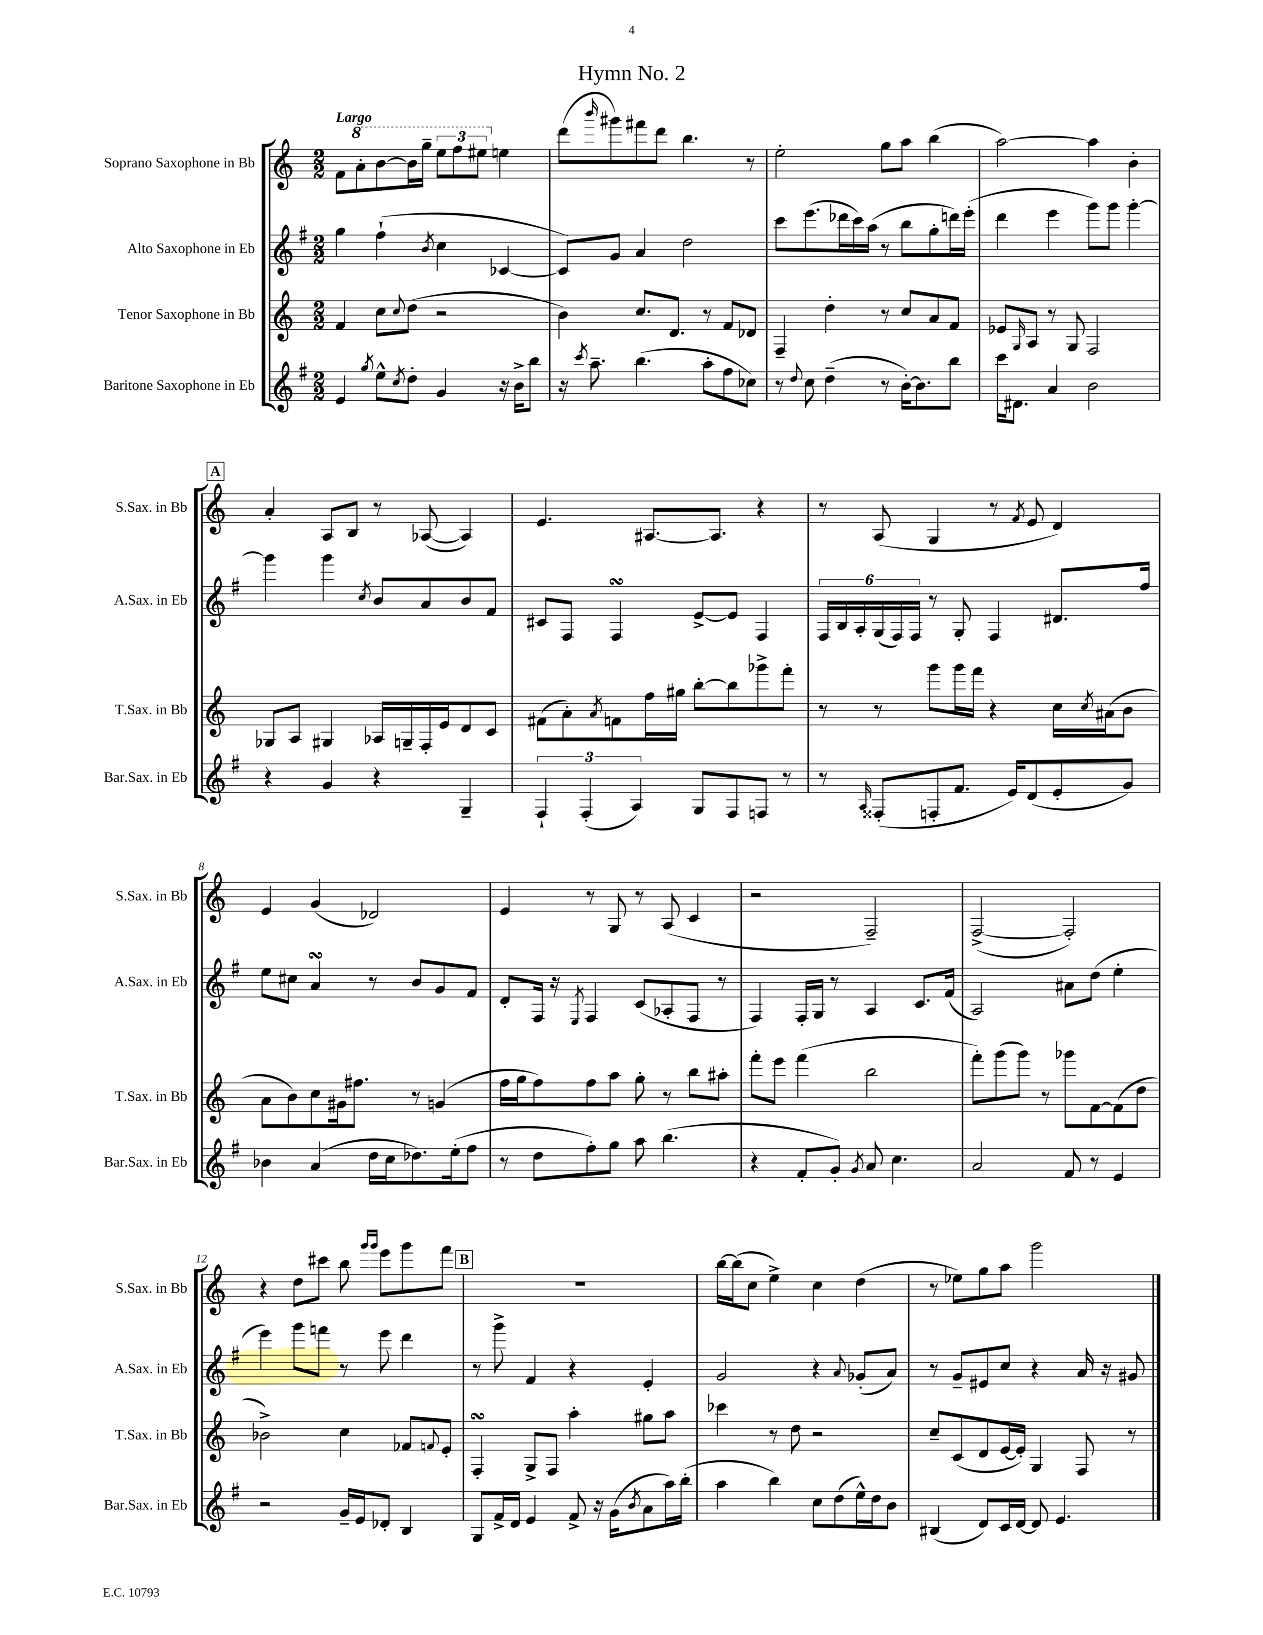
\header { title = "Hymn No. 2" }
<<
\new StaffGroup <<
\new Staff = "s0" \with { instrumentName = "Soprano Saxophone in Bb" shortInstrumentName = "S.Sax. in Bb" } {
    \clef treble \key c \major \numericTimeSignature \time 2/2 \tempo "Largo"
    f'8 \ottava #1 a''8-. b''8~ b''16 g'''16-- \tuplet 3/2 { e'''8 f'''8 eis'''8 \ottava #0 } e''!4 |
    d'''8( \grace { b'''16 } gis'''8) fis'''8 d'''8 b''4. r8 |
    e''2-. g''8 a''8 b''4( |
    a''2~) a''4 b'4-. |
    \mark \markup { \box "A" } a'4-. a8 b8 r8 aes8~( aes4) |
    e'4. ais8.~ ais8. r4 |
    r8 a8( g4 r8 \acciaccatura { f'8 } e'8 d'4) |
    e'4 g'4( des'2) |
    e'4 r8 g8 r8 a8( c'4 |
    r2 f2--) |
    f2~->( f2-.) |
    r4 d''8 cis'''8 b''8 \grace { g'''16 g'''16 } e'''8 g'''8 f'''8 |
    \mark \markup { \box "B" } R1 |
    b''16~ b''16( c''8 e''4->) c''4 d''4( |
    r8 ees''8) g''8 a''8 g'''2 \bar "|." |
}
\new Staff = "s1" \with { instrumentName = "Alto Saxophone in Eb" shortInstrumentName = "A.Sax. in Eb" } {
    \clef treble \key g \major \numericTimeSignature \time 2/2
    g''4 fis''4-!( \acciaccatura { b'8 } c''4 ces'4~ |
    ces'8) g'8 a'4 d''2 |
    c'''8 e'''8.( des'''16 c'''16) a''16( r8 b''8 g''8-. d'''16) e'''16-.( |
    d'''4 e'''4 g'''8) g'''8 g'''4~-. |
    \mark \markup { \box "A" } g'''4 g'''4 \acciaccatura { c''8 } b'8 a'8 b'8 fis'8 |
    cis'8 fis8 fis4\turn e'8~-> e'8 fis4 |
    \tuplet 6/4 { fis16 b16 a16-. g16( fis16) fis16 } r8 g8-. fis4 dis'8. fis''16 |
    e''8 cis''8 a'4\turn r8 b'8 g'8 fis'8 |
    d'8-. fis16 r16 \acciaccatura { e8 } fis4 c'8( aes8-. fis8 r8 |
    fis4) fis16-. g16 r8 a4 c'8. fis'16( |
    a2) ais'8 d''8( e''4-. |
    e'''4) g'''8 f'''8 r8 e'''8 d'''4 |
    \mark \markup { \box "B" } r8 g'''8-> fis'4 r4 e'4-. |
    g'2 r4 \appoggiatura { a'8 } ges'8-.( a'8) |
    r8 g'8-- eis'8 c''8 r4 a'16 r16 gis'8 \bar "|." |
}
\new Staff = "s2" \with { instrumentName = "Tenor Saxophone in Bb" shortInstrumentName = "T.Sax. in Bb" } {
    \clef treble \key c \major \numericTimeSignature \time 2/2
    f'4 c''8 \appoggiatura { c''8 } d''8( r2 |
    b'4) c''8. d'8. r8 f'8 des'8 |
    f4-- d''4-. r8 c''8 a'8 f'8 |
    ees'8 \grace { g16 } a8 r8 g8 f2 |
    \mark \markup { \box "A" } ges8 a8 gis4 aes16 g16-- f16-. e'16 d'8 c'8 |
    fis'8( a'8-.) \acciaccatura { a'8 } f'8 f''16 gis''16 b''8~-. b''8 ges'''8-> f'''8-. |
    r8 r8 g'''8 g'''16 f'''16 r4 c''16 \acciaccatura { c''8 } ais'16( b'8 |
    a'8 b'8) c''8 gis'16 fis''8. r8 g'4( |
    f''16 g''16 f''8) f''8 a''8 g''8-. r8 b''8 ais''8-. |
    f'''8-. e'''8 f'''4( b''2 |
    f'''8-.) g'''8( g'''8) r8 ges'''8 f'8~ f'8( d''8 |
    bes'2->) c''4 fes'8 \appoggiatura { f'8 } e'8-. |
    \mark \markup { \box "B" } f4-.\turn g8-> f8 a''4-. gis''8 a''8 |
    ces'''4 r8 d''8 r2 |
    c''8-- c'8( d'8 e'16~ e'16-.) g4 f8 r8 \bar "|." |
}
\new Staff = "s3" \with { instrumentName = "Baritone Saxophone in Eb" shortInstrumentName = "Bar.Sax. in Eb" } {
    \clef treble \key g \major \numericTimeSignature \time 2/2
    e'4 \acciaccatura { g''8 } e''8-^ \acciaccatura { c''8 } d''8-. g'4 r16 b'16-> b''8 |
    r16 \acciaccatura { c'''8 } a''8.-- b''4.( a''8-. fis''8 ces''8) |
    r8 \appoggiatura { d''8 } c''8 d''4--( r8 b'16~-.) b'8. b''8 |
    c'''16 dis'8. a'4 b'2 |
    \mark \markup { \box "A" } r4 g'4 r4 g4-- |
    \tuplet 3/2 { fis4-! fis4-.( a4) } g8 fis8 f8 r8 |
    r8 \grace { a16 } fisis8-.( f8-. fis'8. e'16) d'8( e'8-. g'8) |
    bes'4 a'4( d''16 c''16 des''8.) e''16-.( fis''8 |
    r8 d''8 fis''8-.) g''8 a''8 b''4.( |
    r4 fis'8-. g'8-.) \acciaccatura { g'8 } a'8 c''4. |
    a'2 fis'8 r8 e'4 |
    r2 g'16-- e'16 des'8-. b4 |
    \mark \markup { \box "B" } g8 fis'16-> d'16 e'4 fis'8-> r16 g'16( \acciaccatura { b'8 } a'8 a''16) b''16-.( |
    a''4 b''4) c''8 d''8( e''16-^) d''16 b'8 |
    bis4( d'8) c'16 d'16~ d'8 e'4. \bar "|." |
}
>>
>>
